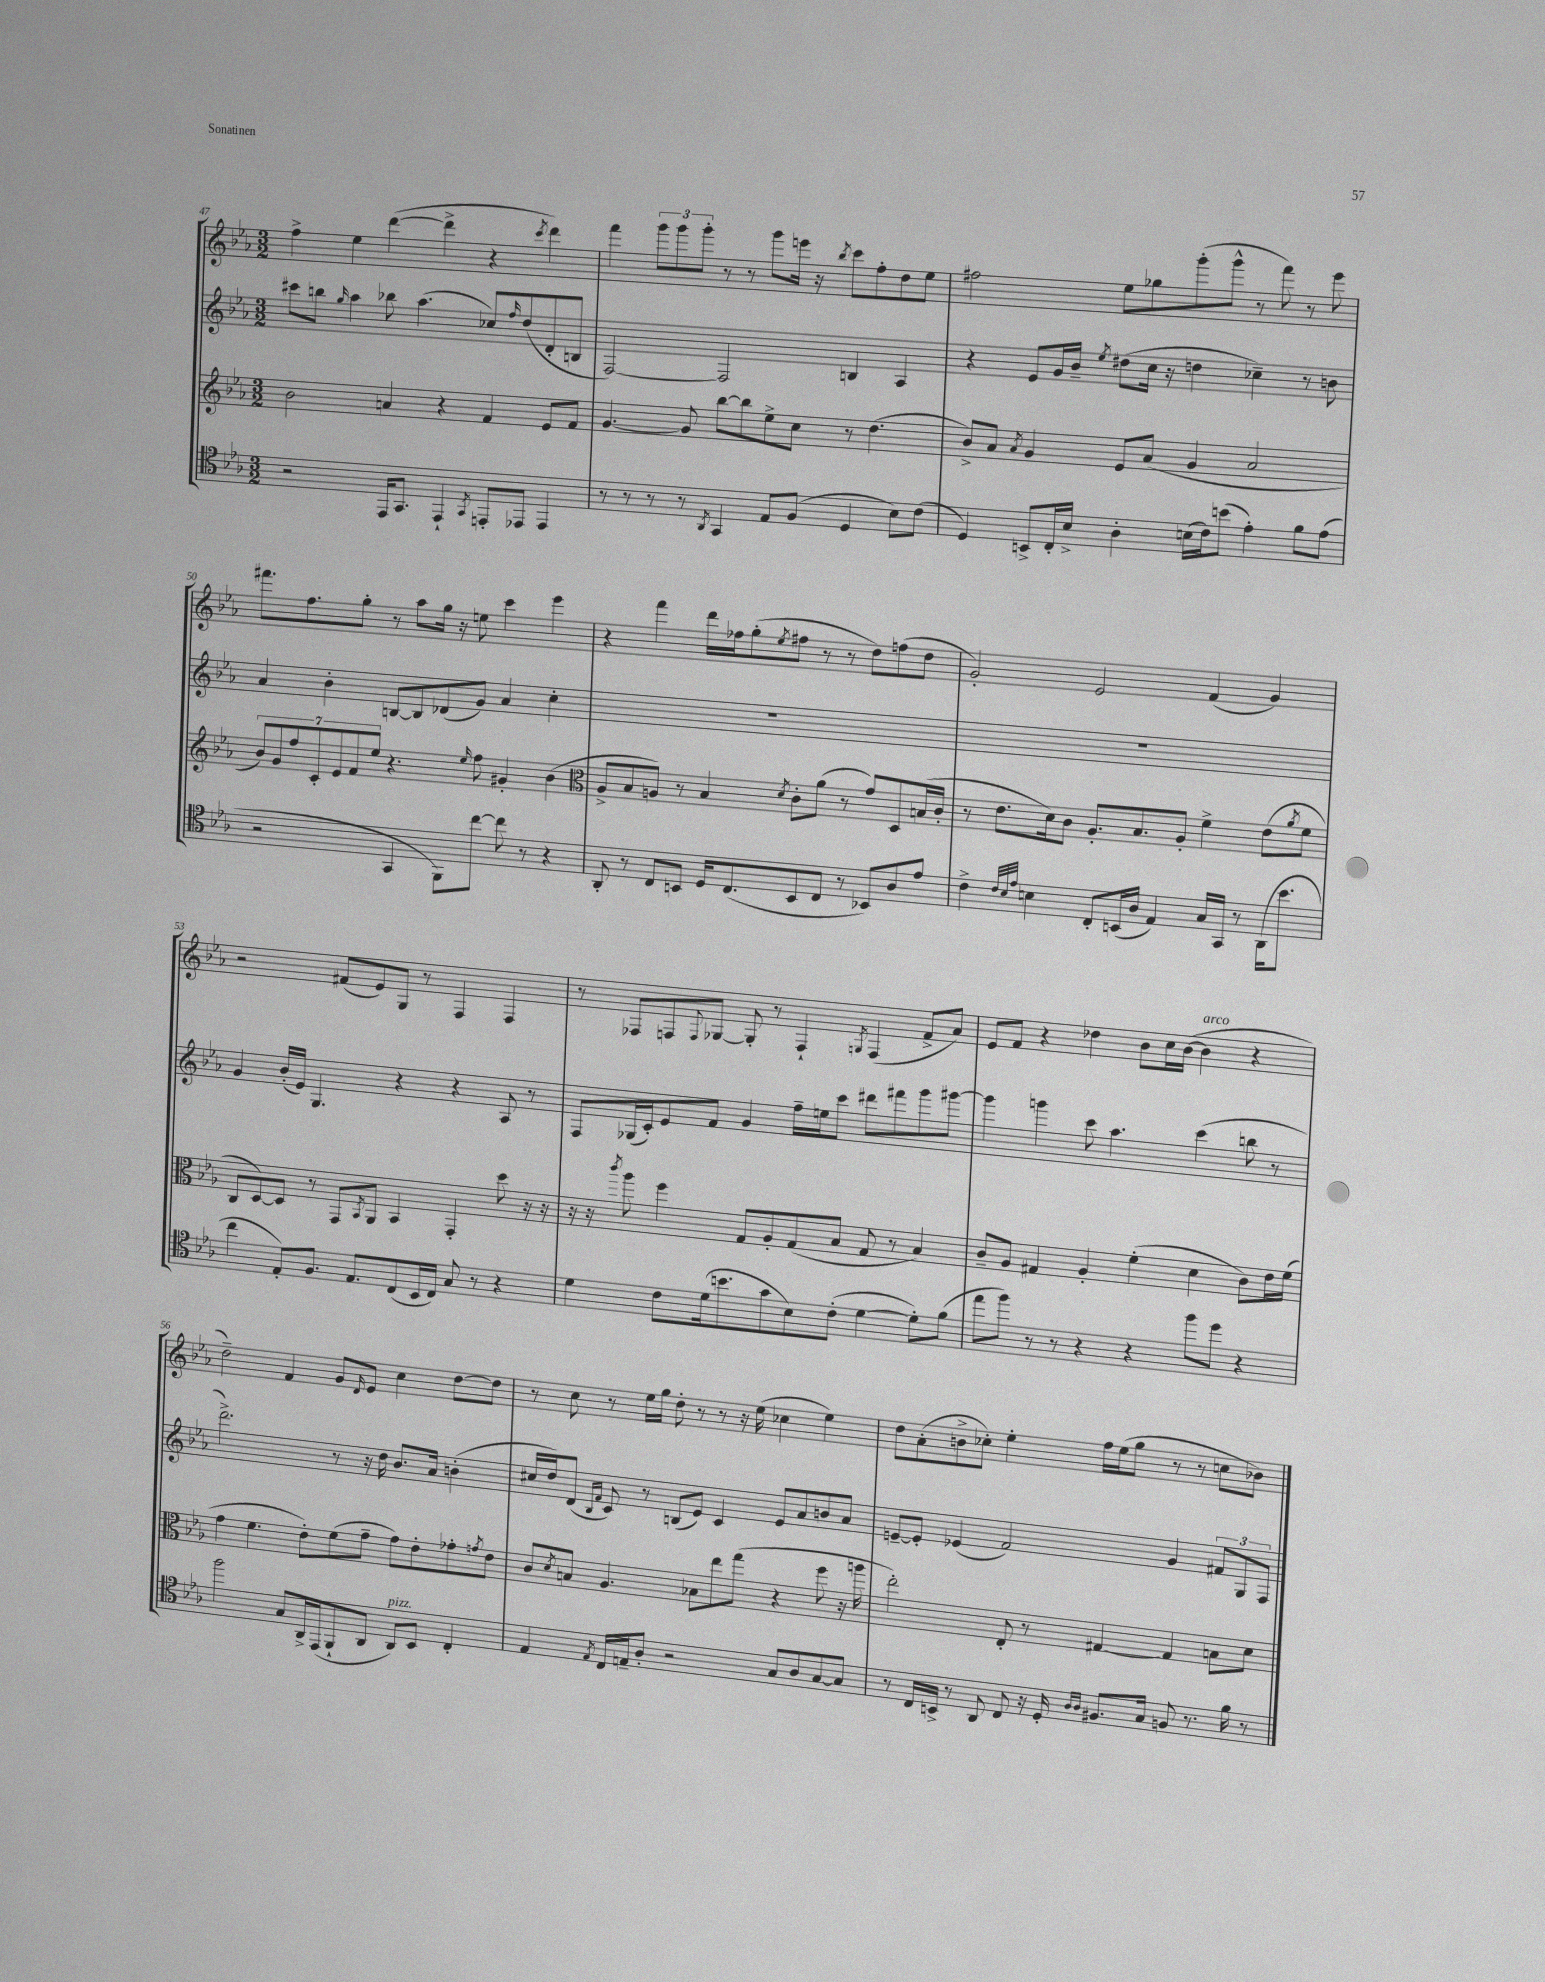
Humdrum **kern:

**kern	**kern	**kern	**kern
*part4	*part3	*part2	*part1
*staff4	*staff3	*staff2	*staff1
*clefC4	*clefG2	*clefG2	*clefG2
*k[b-e-a-]	*k[b-e-a-]	*k[b-e-a-]	*k[b-e-a-]
*M3/2	*M3/2	*M3/2	*M3/2
=47	=47	=47	=47
2r	2b-\	8ccc#X\L	4ff^\
.	.	8bbn\J	.
.	.	16qqgg/	.
.	.	4aa-\	4ee-\
16EE-/KL	4an/	8bb-X\	([4ddd\
8.GG/J	.	.	.
.	.	(4.aa-\	.
4EE-`/	4r	.	4ddd^\]
8qGG/	.	.	.
8EEn'/L	4f/	8cc-X/L)	4r
.	.	16qqff/	.
8EE-X/J	.	(8dd/	.
.	.	.	8qccc/
4EE-/	8e-/L	8d'/	4ddd\)
.	8f/J	8Bn/J	.
=48	=48	=48	=48
8r	[4.g/	[2F/)	4fff\
8r	.	.	.
8r	.	.	12ggg\L
.	.	.	12ggg\
8r	8g/]	.	.
.	.	.	12ggg'\J
8qAA-/	.	.	.
4GG/	[8bb-\L	2F/]	8r
.	8bb-\]	.	8r
8E-/L	8ee-^\	.	8ggg\L
(8F/J	8cc\J	.	16eeen\Jk
.	.	.	16r
.	.	.	8qbb-/
4D/	8r	4Bn/	8ccc\L
.	(4.dd\	.	8ff'\
8B-\L)	.	4A-/	8dd\
(8c\J	.	.	8ee-\J
=49	=49	=49	=49
4D/)	8b-^/L)	4r	2ff#X\
.	8a-/J	.	.
.	8qa-/	.	.
8BBn^/L	4g/	8e-/L	.
16C'/L	.	16g/L	.
16B-^/JJ	.	16b-~/JJ	.
.	.	8qee-/	.
4A-'\	8e-/L	(8dd#X\L	8ee-\L
.	(8a-/J	16cc\Jk	8gg-X\
.	.	16r	.
(16Bn\LL	4g/	4ddn\	(8ggg'\
16c\J)	.	.	.
(8bn\J	.	.	8ggg^^\J
4e-'\)	2a-/	4cc-X~\)	8r
.	.	.	8fff\)
8f\L	.	8r	8r
(8e-\J	.	8bn\	8eee-\
!!LO:LB:g=z
=50	=50	=50	=50
2r	14b-/L)	4a-/	8.fff#X\L
.	14g/	.	.
.	14ff/	.	.
.	.	.	8.ff\
.	14c'/	.	.
.	.	4b-'\	.
.	14e-/	.	.
.	14f/	.	.
.	.	.	8gg'\J
.	14ee-/J	.	.
4GG/	4.r	[8Bn/L	8r
.	.	8B/]	8aa-\L
8FF\L)	.	(8d-X/	16gg\Jk
.	.	.	16r
.	16qqee-/	.	.
[8cc\J	8ff\	8g/J)	8een\
8cc\]	4g#X'/	4a-/	4ccc\
8r	.	.	.
4r	(4b-\	4cc'\	4eee-\
=51	=51	=51	=51
*	*clefC3	*	*
8AA-'/	8A-^/L	1.r	4r
8r	8B-/	.	.
8C/L	8An/J)	.	4fff\
8BBn/J	8r	.	.
16D/KL	4B-/	.	16ddd\LL
(8.C/	.	.	16ff-X\J
.	.	.	(8gg'\
.	8qd/	.	8qee-/
8BB/	8c'\L	.	8ff#X\J
8C/J	(8a-\J	.	8r
8r	8r	.	8r
8BB-X/L)	8g/L)	.	8dd\L)
8A-/	8D/	.	(8ffn\
8e-/J	(16Bn/L	.	8dd\J
.	16c'/JJ	.	.
=52	=52	=52	=52
4c^\	8r	1.r	2g'/)
.	8.e-\L	.	.
32qqc/LLL	.	.	.
32qqB-/	.	.	.
32qqe-/JJJ	.	.	.
4Bn\	.	.	.
.	16d\k)	.	.
.	8c\J	.	.
8C'/L	8.A-'/L	.	2e-/
(16BBn/L	.	.	.
16A-/JJ	8.B-/	.	.
4E-/)	.	.	.
.	8A-'/J	.	.
16G/LL	4f^\	.	(4f/
16GG/JJ	.	.	.
8r	.	.	.
(16AA-\KL	(8e-\L	.	4g/)
8.b-\J	.	.	.
.	8qa-/	.	.
.	8f\J	.	.
!!LO:LB:g=z
=53	=53	=53	=53
4cc\	8C/L	4g/	2r
.	[8D/)	.	.
8E-'/L)	8D/J]	(16b-'/LL	.
.	.	16e-/JJ)	.
8.F/J	8r	4.G/	.
.	8GG/L	.	(8f#X/L
8.E-/L	.	.	.
.	8qBB-/	.	.
.	8AA-/J	.	8e-/)
(8C/	4BB-/	4r	8G/J
16BB-/L	.	.	8r
16C/JJ)	.	.	.
8G/	4GG'/	4r	4F/
8r	.	.	.
4r	8dd\	8A-/	4F/
.	16r	8r	.
.	16r	.	.
=54	=54	=54	=54
4d\	16r	8F/L	8r
.	16r	.	.
.	8qccc/	.	.
.	8aa-\	(16G-X/L	8F-X/L
.	.	16c'/J)	.
8c\L	4ff\	8e-/	8Fn/
.	.	.	8qqF/
(16d\k	.	8f/J	[8G-X/J
8.bn\	.	.	.
.	8G/L	4g/	8G-'/]
8g\	8A-'/	.	8r
8B-\)	(8G/	16ff~\LL	4F`/
.	.	16een\J	.
(8c'\J	8B-/J	8ccc\J	.
.	.	.	8qGn/
[4d\	8G/	8ddd#X\L	(4F/
.	8r	8fff#X\	.
8d'\L])	4B-/)	8ggg\	8f^/L
(8f\J	.	[8ggg#X\J	8a-/J)
=55	=55	=55	=55
8ee-\L	8c~/L	4ggg#\]	8e-/L
8ff\J)	8A-/J	.	8f/J
8r	4G#X/	4gggn\	4r
8r	.	.	.
4r	4A-'/	8ccc\	4dd-X\
.	.	4.aa-\	.
4r	(4f'\	.	8b-\L
.	.	.	16cc\L
.	.	.	([16b-\JJ
!	!	!	!LO:TX:a:i:t=arco
8ff\L	4d\	(4ccc\	4b-\]
8dd\J	.	.	.
4r	8c\L)	8bbn\	4r
.	16e-\L	8r	.
.	(16f\JJ	.	.
!!LO:LB:g=z
=56	=56	=56	=56
2ff\	4g\	2.ddd^\)	2dd~\)
.	4.f\	.	.
8G/L	.	.	4f/
16AA-^/L	8e-'\L)	.	.
(16EE-/J	.	.	.
8FF`/	(8f\	8r	8g/L
.	.	.	16qqd/
8AA-/J	8g~\J	16r	8e-/J
.	.	16dd\	.
!LO:TX:a:i:t=pizz.	!	!	!
8AA-/L)	8g\L)	8.b-/L	4cc\
8BB-/J	8e-'\	.	.
.	.	16a-/Jk	.
4C'/	8g-X'\	(4bn'\	[8dd\L
.	8qgn/	.	.
.	8e-\J	.	8dd\J]
=57	=57	=57	=57
4E-/	8c/L	16cc#X/LL	8r
.	.	16dd/J)	.
.	8qd/	.	.
.	8Bn/J	(8d/J	8cc\
.	.	16qqB-/LL	.
8qE-/	.	16qqf/JJ	.
16C/LL	4.A-/	8c/)	8r
16En~/J	.	.	.
8A-'/J	.	8r	16ee-\LL
.	.	.	16gg\JJ
2r	.	(8Bn/L	8dd'\
.	8B-X\L	8e-/J)	8r
.	8ee-\	4c/	8r
.	(8gg\J	.	16r
.	.	.	(16ee-\
8G/L	4r	8e-/L	4cc-X\
8A-/	.	8a-/	.
[8G/	8ff\	8bn/	4ee-\)
8G/J]	16r	8a-/J	.
.	16aan\	.	.
=58	=58	=58	=58
8r	2ee-'\)	[8en~/L	8dd\L
16C/LL	.	8e'/J]	(8a-'\
16BBn^/JJ	.	.	.
8r	.	(4e-X/	8bn^\
8AA-/	.	.	8cc-X'\J)
8C/	8E-'/	2f/)	4ee-'\
16r	8r	.	.
16D'/	.	.	.
16qqA-/LL	.	.	.
16qqA-/JJ	.	.	.
8.F#X/L	[4G#X/	.	16ff\LL
.	.	.	(16ee-\J
.	.	.	8gg\J
16G/Jk	.	.	.
8Fn/	4G#/]	4g/	8r
8.r	.	.	8r
.	8Bn\L	12f#X/L	8ccn\L
16f\	.	.	.
.	.	12G/	.
8r	8d\J	.	8b-X\J)
.	.	12F/J	.
==	==	==	==
*-	*-	*-	*-
